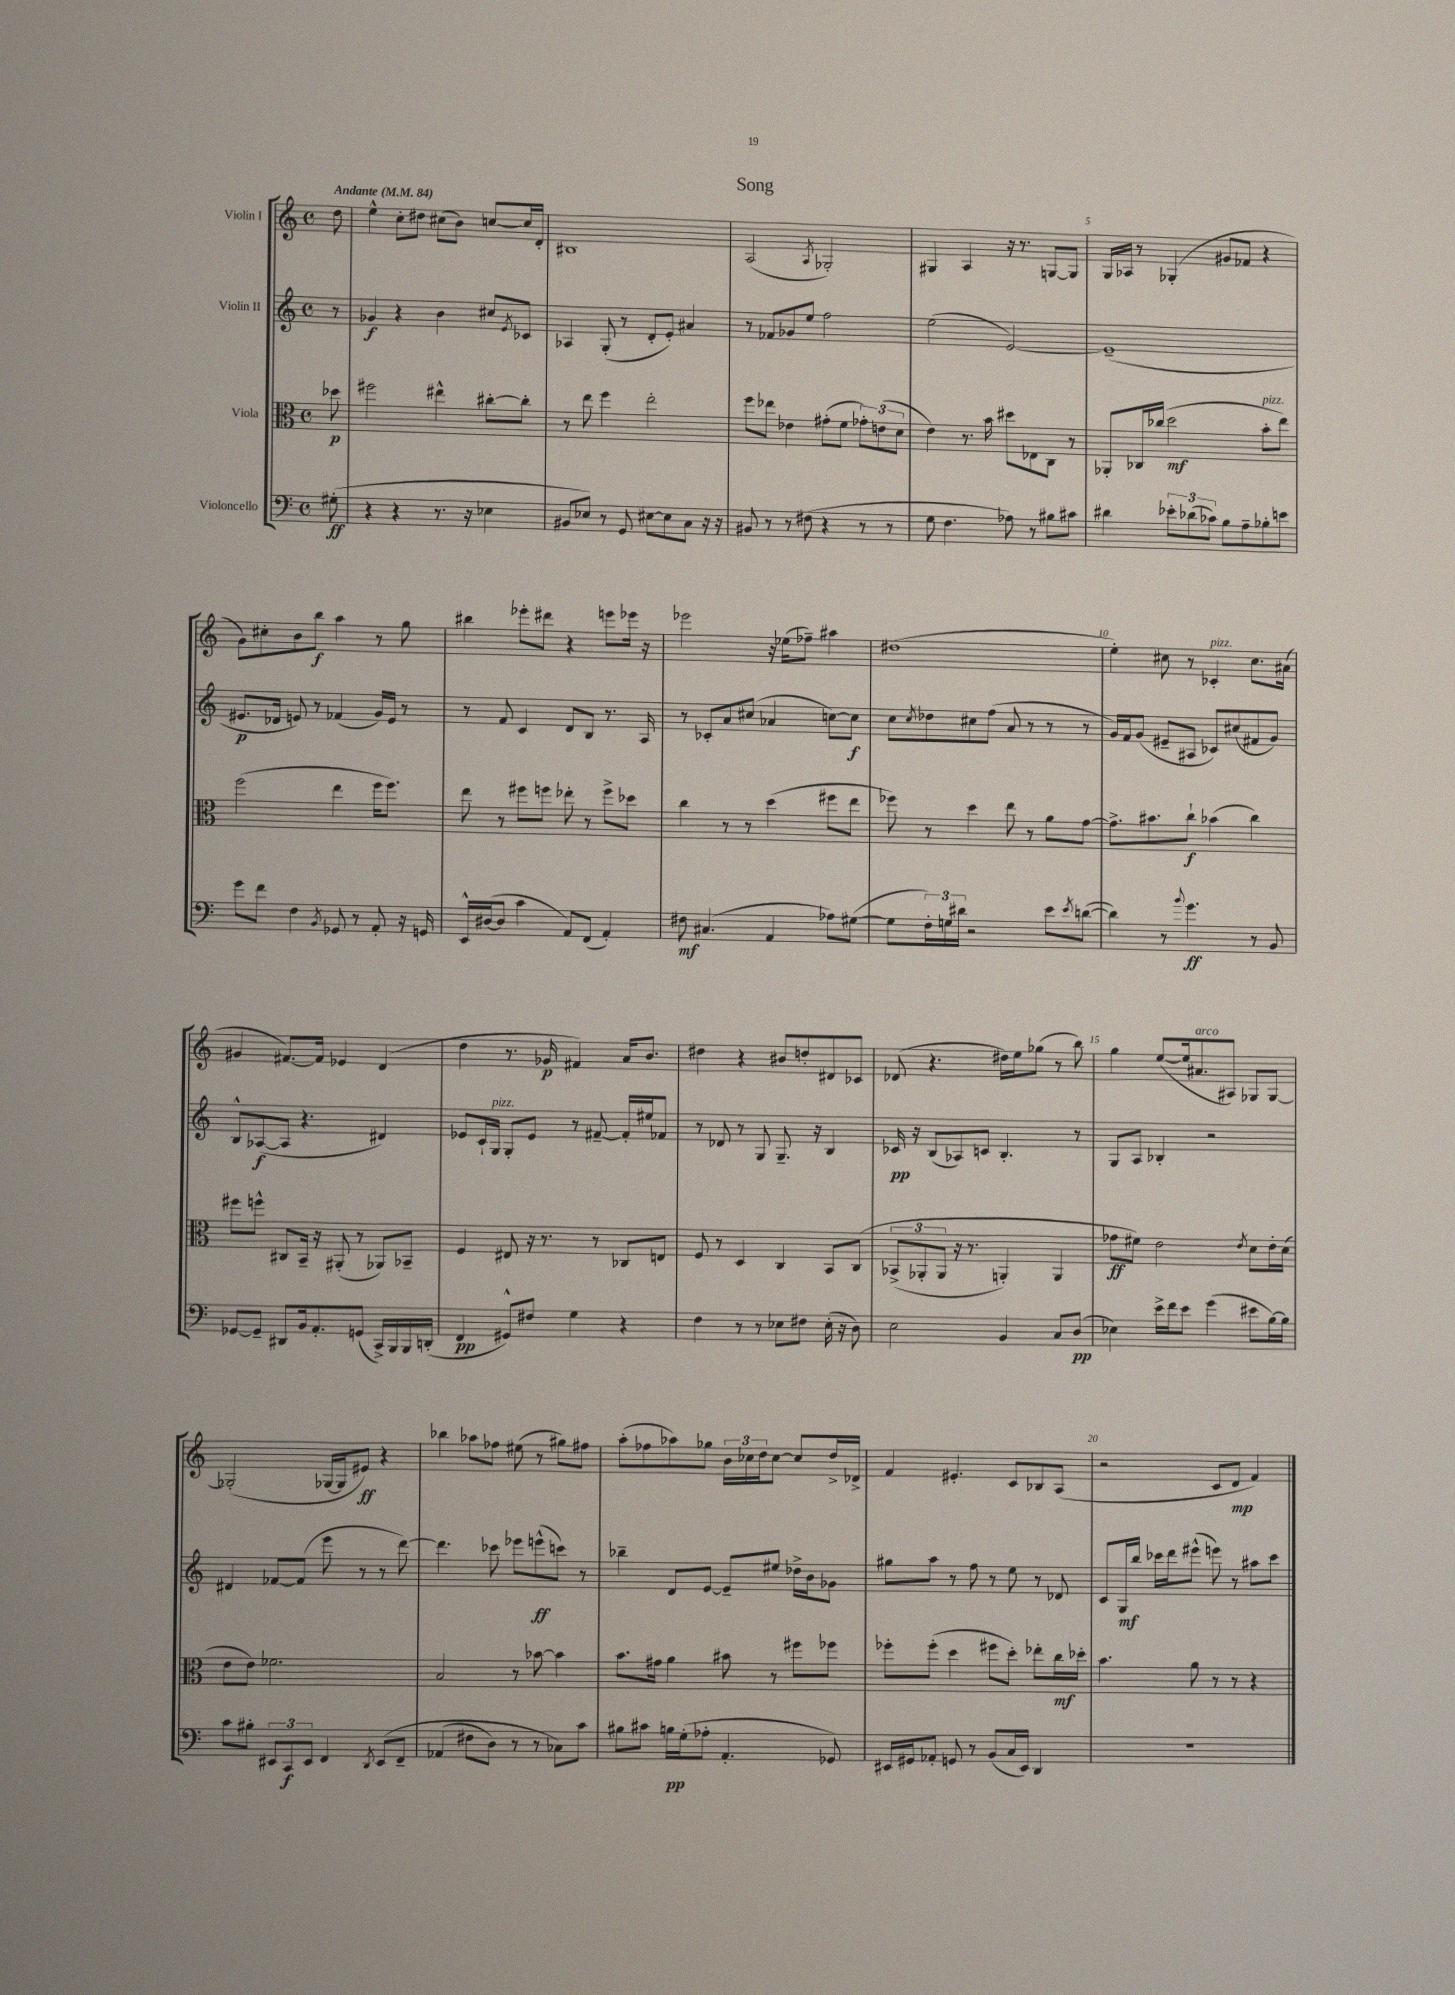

**kern	**kern	**kern	**kern
*staff4	*staff3	*staff2	*staff1
*clefF4	*clefC3	*clefG2	*clefG2
*k[]	*k[]	*k[]	*k[]
*M4/4	*M4/4	*M4/4	*M4/4
*met(c)	*met(c)	*met(c)	*met(c)
*MM84	*MM84	*MM84	*MM84
(8G#'	8dd-	8r	8dd
=	=	=	=
4r	2ff#	4g-	4ee^^
4r	.	4r	8cc'
.	.	.	8dd#
8.r	4ee#^^	4b	(8cc#
.	.	.	8b)
16r	.	.	.
4E-	[8cc#'	8cc#	[8cc
.	.	8qe	.
.	8cc#']	8c-	16cc]
.	.	.	16d'
=	=	=	=
8BB#	8r	4A-	1B#
8E-)	8ee	.	.
8r	4ff	(8G'	.
8GG	.	8r	.
[8E#	2ee'	8d'	.
8E#]	.	8e')	.
8C	.	4a#	.
16r	.	.	.
16r	.	.	.
=	=	=	=
8BB#	8ff	8r	(2A
8r	8ee-	8f-	.
8r	4e-	8g-	.
(8F#	.	8ee	.
.	.	.	8qA
4r	(8g#'	2ff	2G-')
.	8f	.	.
8r	12g-')	.	.
.	(12e	.	.
8r	.	.	.
.	12d	.	.
=	=	=	=
8G	4e)	(2ee	4G#
4.F	.	.	.
.	8.r	.	4A
.	16b	.	.
8A-)	8dd#	[2e)	16r
.	.	.	8.r
8r	8E-	.	.
8B#	8C	.	[8G
8c#	8r	.	8G]
=	=	=	=
4d#	8AA-'	(1e~]	16G
.	.	.	16A-
.	16C-	.	8r
.	(16cc-	.	.
12e-'	2dd	.	(4G-'
(12d-	.	.	.
12c-)	.	.	.
8B	.	.	8g#
8A~	.	.	8f-
8B-'	8b'	.	4r
8e	8ee)	.	.
=	=	=	=
8g	(2ff	8.e#	8g)
8f	.	.	8cc#'
.	.	16d-	.
4F	.	8e)	8b
.	.	8r	8bb
8qBB	.	.	.
8GG-	4ee	(4f-	4aa
8r	.	.	.
8AA'	16ff	16g)	8r
.	8.ff)	16e	.
16r	.	8r	8gg
16GG	.	.	.
=	=	=	=
16EE^^	8ee	8r	4bb#
([16D#	.	.	.
8D#]	8r	8f	.
4c	8ff#	4c	8eee-'
.	8ff	.	8ddd#
8AA)	8ee-'	8d	4r
(8FF	8r	8B	.
4AA')	8ff^	8.r	8eee
.	8dd-	.	16eee-
.	.	16A	16r
=	=	=	=
8F#	4cc	8r	2eee-
(4.C#	.	8c-'	.
.	8r	8a	.
.	8r	(8cc#	.
4AA	(4dd	4a-	16r
.	.	.	(16ee-
.	.	.	8ff-~)
8A-)	8ff#	[8cc)	4aa#
([8G#	8ee	8cc]	.
=	=	=	=
8G#]	8ff-)	8cc	(1dd#
.	.	8qcc	.
24F')	8r	8dd-	.
24G	.	.	.
24d#	.	.	.
2r	4dd	8cc#	.
.	.	(8ff	.
.	8ee	8a	.
.	8r	8r	.
8e	8a	8r	.
8qe	.	.	.
([8d	[8g	8r	.
=	=	=	=
4d])	8.g^]	16g)	4ee')
.	.	16f	.
.	.	(8g	.
.	8.b#	.	.
8r	.	8e#~	8cc#
8qqb	.	.	.
4.g	8cc`	8A#	8r
.	(4b-	8c-)	4c-'
.	.	(8cc#	.
8r	4cc)	8f#	8.cc#
8BB	.	8g)	.
.	.	.	(16a#
=	=	=	=
[8GG-	8ff#	8B^^	4g#
8GG-~]	8ff^^	([8A-	.
8DD#	8C#	8A-]	[8.f#)
16BB	16BB~	4.r	.
8.AA'	16r	.	16f#]
.	(8AA#'	.	4e-
(8GG	8r	.	.
16CC^)	8AA-)	4d#)	(4d
16BBB	.	.	.
16BBB	8BB-~	.	.
(16DD'	.	.	.
=	=	=	=
4FF	4F	8e-	4dd
.	.	16c`	.
.	.	16G	.
8GG#^^)	8E#	8G'	8.r
8F#	16r	8e-	.
.	8.r	.	16g-
4G	.	8r	4f#)
.	8r	[8f#~	.
4r	8C-	16f#']	16a
.	.	16ee#	8.b
.	8E	8f-	.
=	=	=	=
4F	8F	8r	4dd#
.	8r	8d-	.
8r	4D	8r	4r
8r	.	8G	.
8E-	4C	8.G~	8b#
8F#	.	.	8dd'
.	.	16r	.
(16E-'	8BB	4B	8d#
16r	.	.	.
8D)	&(8C	.	8c-
=	=	=	=
2E	(12BB-^	16c-	(8d-
.	.	16r	.
.	12AA-'	.	.
.	.	(8B	4.r
.	12AA-	.	.
.	16r	8A-)	.
.	8.r	.	.
.	.	8c	.
4BB	4AA')	4.B'	16dd#)
.	.	.	16ee
.	.	.	(8gg-
8C	4AA	.	8r
(8D	.	8r	8bb)
=	=	=	=
4E-)	8g-	8G	4gg
.	8f#&)	8A	.
16e^	2e	4B-'	([8ee
16f	.	.	.
8e	.	.	16ee]
.	.	.	8.a#
(4g	.	2r	.
.	.	.	8A#)
.	8qe	.	.
8e#	8d	.	8G-
[16B)	16e'	.	[8G-
16B]	(16d	.	.
=	=	=	=
8c	8e	4d#	(2G-']
8B#'	8e)	.	.
12EE#	2.f-	[8f-	.
12CC	.	.	.
.	.	(8f-]	.
12EE#	.	.	.
4FF	.	8eee	[16G-
.	.	.	16G-]
.	.	8r	8e#)
8qDD	.	.	.
&(8EE#	.	8r	4r
8FF~	.	[8ddd)	.
=	=	=	=
(4AA-	2B	4.ddd]	4bb-
8F#	.	.	8aa-
8D)	.	8ccc-	8ff-
8r	8r	8eee-	(8ee#
8r	[8b-	(8eee^^	8r
8C-&)	4b-]	8ccc)	8gg#)
8c	.	8r	8ff#
=	=	=	=
8B#	8.b	4bb-~	(8aa'
8c#	.	.	8ff-
.	16g#	.	.
16B	4a	8d	8aa-)
(16G'	.	.	.
8A-'	.	[8e	8gg-
4.AA'	8b#	8e~]	24b
.	.	.	24cc-
.	.	.	24dd
.	8r	8ee#	[8cc-
.	8ff#	16dd-^	8cc-]
.	.	16b	.
8GG-)	8ff-	8g-	16dd^
.	.	.	16d-^
=	=	=	=
16EE#	8ff-'	8gg#	4f
16GG#	.	.	.
8AA-'	(8ff-'	8aa	.
8GG	4dd	8r	4.e#'
8r	.	8ff	.
(8BB	8ff#	8r	.
16C	8dd')	8ee	8c
16EE#)	.	.	.
4DD	8ee-'	8r	8B-
.	16cc	8d-	(8A
.	16dd-'	.	.
=	=	=	=
1r	4.b	8c	2r
.	.	16G	.
.	.	16bb	.
.	.	16ccc-	.
.	.	16ddd	.
.	8a	(8eee#^^	.
.	8r	8eee)	8c
.	8r	8r	8d
.	4r	8aa#	4f)
.	.	8ccc-	.
==	==	==	==
*-	*-	*-	*-
